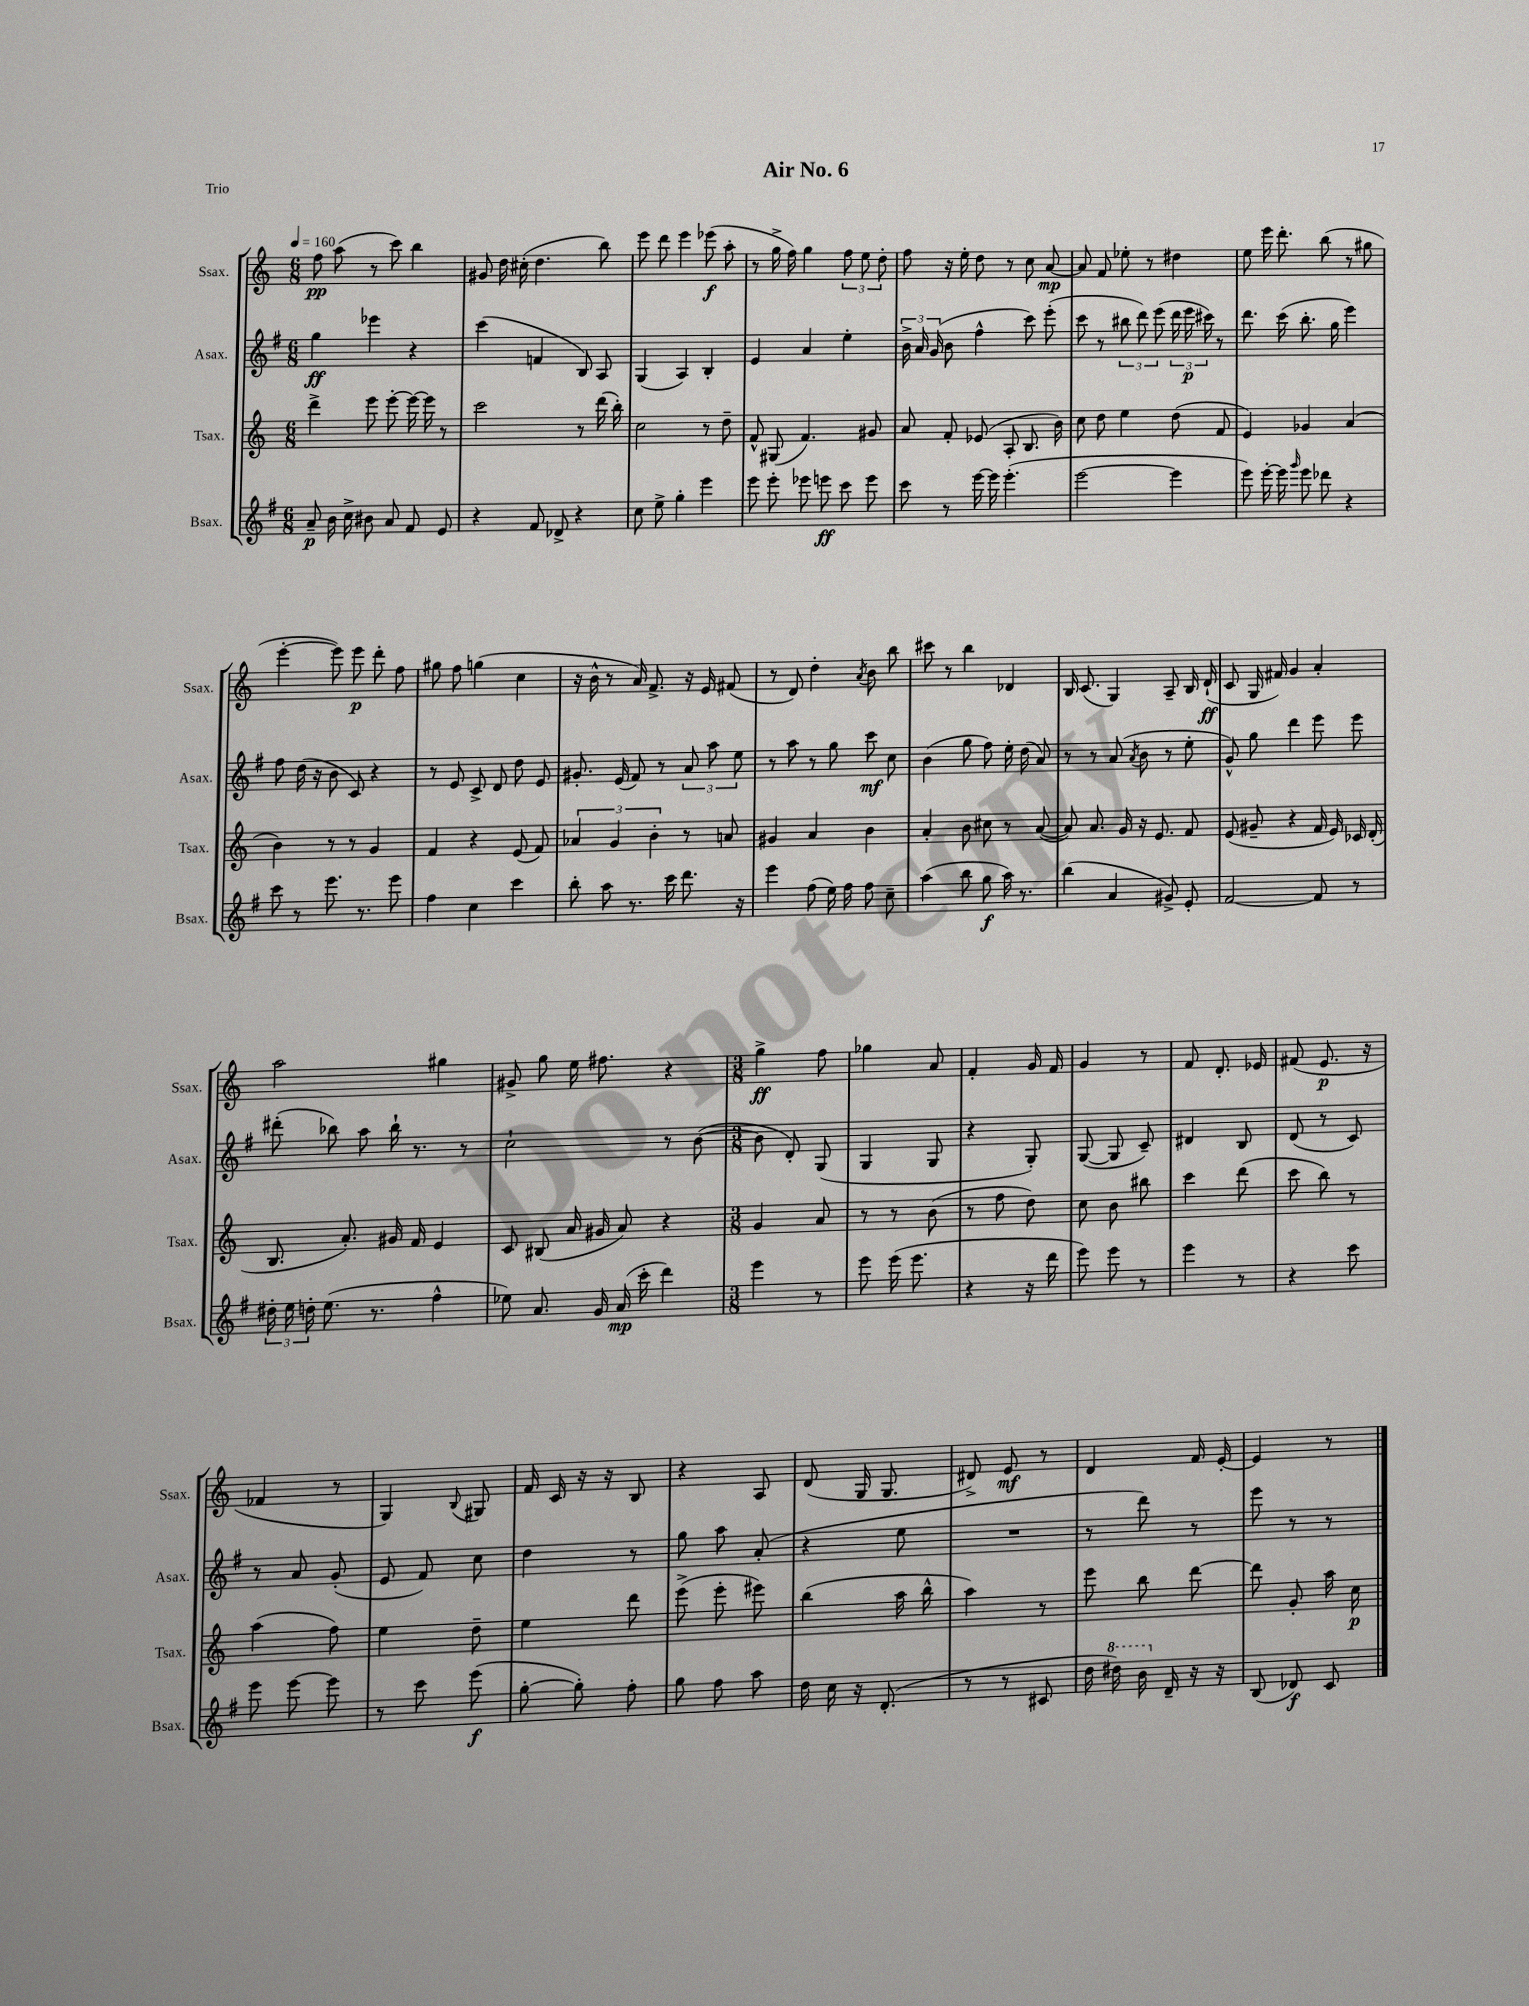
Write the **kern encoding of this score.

**kern	**kern	**kern	**kern
*staff4	*staff3	*staff2	*staff1
*clefG2	*clefG2	*clefG2	*clefG2
*k[f#]	*k[]	*k[f#]	*k[]
*M6/8	*M6/8	*M6/8	*M6/8
*MM160	*MM160	*MM160	*MM160
8a~	4ddd^	4gg	8ff
16b	.	.	(8aa
16cc^	.	.	.
8b#	8eee	4eee-	8r
8a	[8eee'	.	8ccc)
8f#	16eee_	4r	4bb
.	16eee]	.	.
8e	8r	.	.
=	=	=	=
4r	2ccc	(4ccc	8g#
.	.	.	16dd
.	.	.	(16cc#'
8f#	.	4f	4.dd
8d-^	.	.	.
4r	8r	8B)	.
.	(16ddd	8A	8bb)
.	16bb')	.	.
=	=	=	=
8cc	2cc	(4G	8eee
8ee^	.	.	8ddd
4gg'	.	4A)	4eee
4eee	8r	4B'	(8eee-
.	8dd~	.	8aa'
=	=	=	=
8eee	8f^^	4e	8r
8eee'	(8G#	.	16gg^
.	.	.	16ff)
8eee-	4.f)	4a	4gg
8eee	.	.	.
8ccc	.	4ee'	12ff
.	.	.	12ee
8eee	8g#	.	.
.	.	.	12dd'
=	=	=	=
8ccc	8a	24b^	8ff
.	.	24a	.
.	.	(24g	.
8r	8f'	8b	16r
.	.	.	16ee'
[16eee	(8e-	4ff#^^	8dd
16eee]	.	.	.
(4.eee'	8A'	.	8r
.	8.B	8ccc)	8cc
.	.	(8eee'	[8a
.	16b)	.	.
=	=	=	=
[2eee	8cc	8ccc	8a]
.	8dd	8r	8f
.	4ee	12bb#	8ee-'
.	.	12ddd)	.
.	.	.	8r
.	.	(12eee	.
4eee]	(8dd	24ddd	4dd#
.	.	24eee	.
.	.	24ccc#)	.
.	8f	8r	.
=	=	=	=
8eee)	4e)	8.ddd	8ee
[16eee'	.	.	16eee
16eee]	.	(16ccc	8.ddd'
16qqggg	.	.	.
8eee	4g-	8.bb'	.
8ddd-	.	.	(8bb
.	.	16gg	.
4r	(4a	4eee)	8r
.	.	.	8gg#
=	=	=	=
8ccc	4b)	8ff#	[4eee'
8r	.	(16dd	.
.	.	16r	.
8.eee	8r	8b	8eee])
.	8r	8c)	8eee
8.r	.	.	.
.	4g	4r	8ddd'
8eee	.	.	8ff
=	=	=	=
4ff#	4f	8r	8gg#
.	.	8e	8ff
4cc	4r	8c^	(4gg
.	.	8d	.
4ccc	(8e	8dd	4cc
.	8f)	8e	.
=	=	=	=
8bb'	6a-	8.g#'	16r
.	.	.	16b^^
8aa	.	.	8r
.	6g	.	.
.	.	(16e	.
8.r	.	8f#)	16a)
.	.	.	8.f^
.	6b'	.	.
.	.	8r	.
16ccc	.	.	.
8.ddd	8r	12a	16r
.	.	.	16e
.	.	12aa	.
.	8a	.	(8f#
.	.	12ee	.
16r	.	.	.
=	=	=	=
4eee	4g#	8r	8r
.	.	8aa	8d)
(8ff#	4a	8r	4dd'
16ee)	.	8gg	.
16ff#	.	.	.
.	.	.	8qa
8ff#	4b	8ccc	8b
8cc~	.	8cc	8bb
=	=	=	=
(4aa	4a'	(4b	8ccc#
.	.	.	8r
8bb	8b	8gg	4bb
8gg	8cc#	8ff#)	.
16aa)	8r	16ee'	4d-
8.r	.	(16dd	.
.	([8a	8a)	.
=	=	=	=
(4bb	8a])	8r	16B
.	.	.	(8.c
.	8.a	8r	.
4a	.	(8a	4G)
.	16g	.	.
.	.	8qa	.
.	16r	8b	.
.	8.e	.	.
8g#^)	.	8r	8A~
8e'	8f	8ee'	16B
.	.	.	(16d`
=	=	=	=
[2f#	(8e	8g^^)	8c
.	8g#~	8gg	16G
.	.	.	16f#)
.	4r	4ddd	4g
8f#]	16f	8eee	4a'
.	16e)	.	.
8r	16c-	8eee	.
.	(16d'	.	.
=	=	=	=
24dd#'	8.B	(8ddd#'	2aa
24ee	.	.	.
24dd'	.	.	.
(8.ee	.	8bb-)	.
.	8.a')	.	.
.	.	8aa	.
8.r	.	.	.
.	16g#	16bb-`	.
.	16f	8.r	.
4ff#^^	4e	.	4gg#
.	.	8r	.
=	=	=	=
8ee-)	8c	2cc`	8g#^
8.a	(8B#	.	8gg
.	16a	.	16ee
16g	16g#	.	8.ff#
(16a	8a)	.	.
16ccc'	.	.	.
4ddd)	4r	8r	4r
.	.	([8b	.
=	=	=	=
*M3/8	*M3/8	*M3/8	*M3/8
4eee	4g	8b]	4gg^
.	.	8d')	.
8r	8a	(8G	8ff
=	=	=	=
8eee	8r	4G	4gg-
(16eee	8r	.	.
8.eee	.	.	.
.	(8b	8G	8a
=	=	=	=
4r	8r	4r	4f'
.	8ff	.	.
16r	8dd)	8G')	16g
16ddd	.	.	16f
=	=	=	=
8eee)	8cc	([8G	4g
8eee	8b	8G]	.
8r	8bb#	8c~)	8r
=	=	=	=
4eee	4ccc	4d#	8f
.	.	.	8.d'
8r	(8ddd	8B	.
.	.	.	16e-
=	=	=	=
4r	8ccc	(8d	(8f#
.	8bb)	8r	8.e
8ccc	8r	8c)	.
.	.	.	16r
=	=	=	=
8eee	(4aa	8r	4f-
[8eee	.	8a	.
8eee]	8ff)	(8g'	8r
=	=	=	=
8r	4ee	8e	4G)
8ccc	.	8f#)	.
.	.	.	8qqB
(8eee	8dd~	8cc	8G#
=	=	=	=
[8gg'	4ee	4dd	16f
.	.	.	16c
8gg'])	.	.	16r
.	.	.	16r
8ff#'	8ddd	8r	8B
=	=	=	=
8gg	(8eee^	8gg	4r
8ff#	8eee'	8aa	.
8aa	8eee#)	(8a'	8A
=	=	=	=
16dd	(4bb	4r	(8d
16cc	.	.	.
16r	.	.	16G
(8.d'	.	.	8.G
.	16aa	8ee	.
.	16bb^^	.	.
=	=	=	=
8r	4aa)	4.r	8d#^)
8r	.	.	8e
8c#	8r	.	8r
=	=	=	=
16dd	8eee	8r	4d
16ddd#)	.	.	.
16bb	8bb	8ddd)	.
16d~	.	.	.
16r	[8ddd	8r	16f
16r	.	.	[16e'
=	=	=	=
(8B	8ddd]	8eee	4e]
8d-)	8g'	8r	.
8c	16aa	8r	8r
.	16cc	.	.
==	==	==	==
*-	*-	*-	*-
